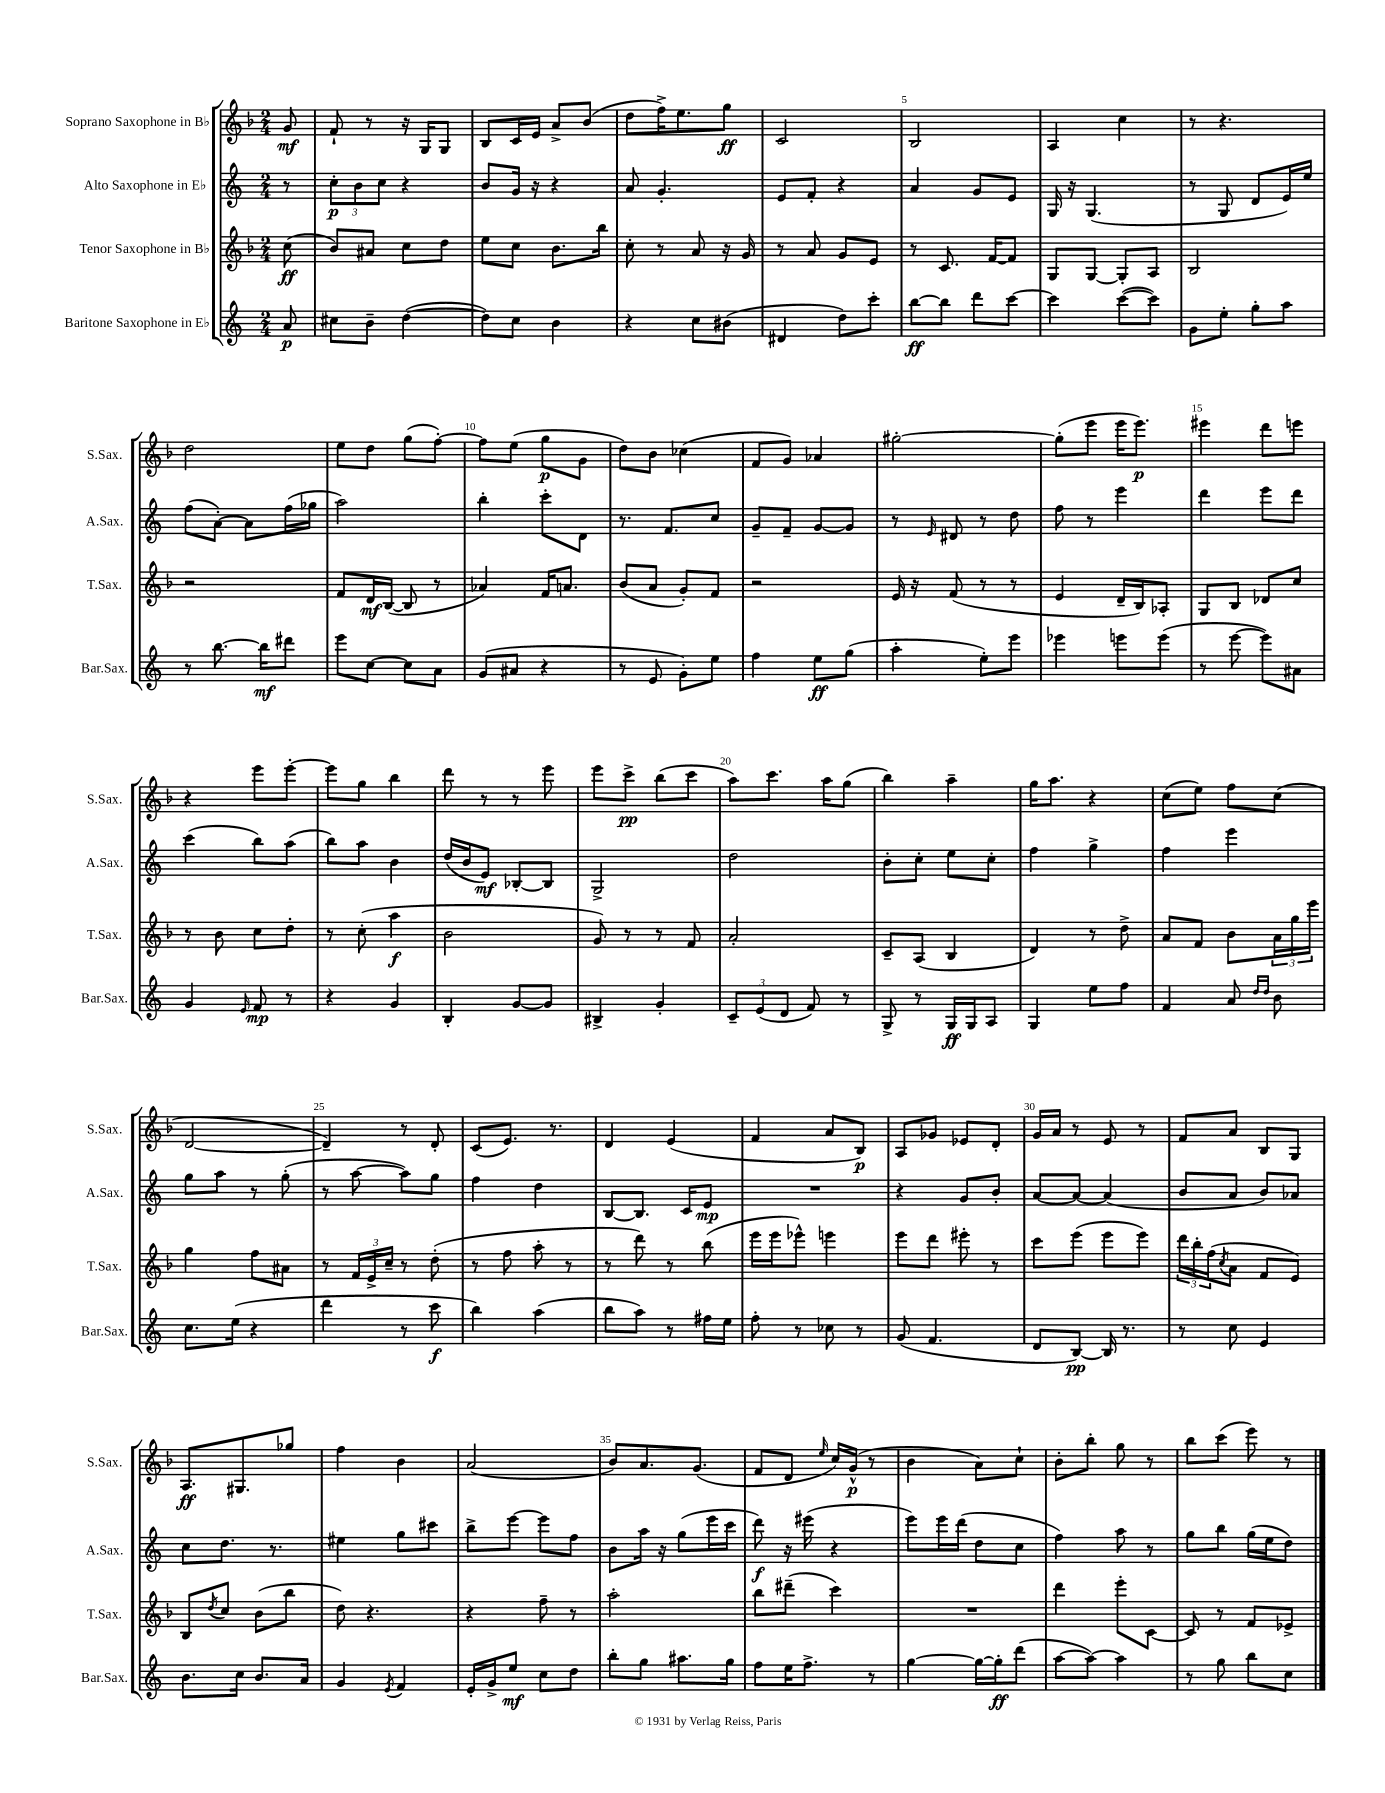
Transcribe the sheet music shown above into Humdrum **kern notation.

**kern	**dynam	**kern	**dynam	**kern	**dynam	**kern	**dynam
*part4	*part4	*part3	*part3	*part2	*part2	*part1	*part1
*staff4	*staff4	*staff3	*staff3	*staff2	*staff2	*staff1	*staff1
*I"Baritone Saxophone in E♭	*	*I"Tenor Saxophone in B♭	*	*I"Alto Saxophone in E♭	*	*I"Soprano Saxophone in B♭	*
*I'Bar.Sax.	*	*I'T.Sax.	*	*I'A.Sax.	*	*I'S.Sax.	*
*clefG2	*	*clefG2	*	*clefG2	*	*clefG2	*
*k[]	*	*k[b-]	*	*k[]	*	*k[b-]	*
*M2/4	*	*M2/4	*	*M2/4	*	*M2/4	*
=	=	=	=	=	=	=	=
8a/	p	(8cc\	ff	8r	.	8g/	mf
=1	=1	=1	=1	=1	=1	=1	=1
8cc#X\L	.	8b-/L)	.	12cc'\L	p	8f`/	.
.	.	.	.	12b\	.	.	.
8b~\J	.	8a#X/J	.	.	.	8r	.
.	.	.	.	12cc\J	.	.	.
([4dd\	.	8cc\L	.	4r	.	16r	.
.	.	.	.	.	.	16G/KL	.
.	.	8dd\J	.	.	.	8G/J	.
=2	=2	=2	=2	=2	=2	=2	=2
8dd\L])	.	8ee\L	.	8b/L	.	8B-/L	.
8cc\J	.	8cc\J	.	16g/Jk	.	16c/L	.
.	.	.	.	16r	.	16e/JJ	.
4b\	.	8.b-\L	.	4r	.	8a^/L	.
.	.	.	.	.	.	(8b-/J	.
.	.	16bb-\Jk	.	.	.	.	.
=3	=3	=3	=3	=3	=3	=3	=3
4r	.	8cc'\	.	8a/	.	8dd\L	.
.	.	8r	.	4.g'/	.	16ff^\K)	.
.	.	.	.	.	.	8.ee\	.
8cc\L	.	8a/	.	.	.	.	.
(8b#X\J	.	16r	.	.	.	8gg\J	ff
.	.	16g/	.	.	.	.	.
=4	=4	=4	=4	=4	=4	=4	=4
4d#X/	.	8r	.	8e/L	.	2c/	.
.	.	8a/	.	8f'/J	.	.	.
8dd\L)	.	8g/L	.	4r	.	.	.
8ccc'\J	.	8e/J	.	.	.	.	.
=5	=5	=5	=5	=5	=5	=5	=5
[8bb\L	ff	8r	.	4a/	.	2B-/	.
8bb\J]	.	8.c/	.	.	.	.	.
8ddd\L	.	.	.	8g/L	.	.	.
.	.	[16f/KL	.	.	.	.	.
[8ccc\J	.	8f/J]	.	8e/J	.	.	.
=6	=6	=6	=6	=6	=6	=6	=6
4ccc\]	.	8G/L	.	16G/	.	4A/	.
.	.	.	.	16r	.	.	.
.	.	[8G/J	.	(4.G/	.	.	.
([8ccc\L	.	8G'/L]	.	.	.	4cc\	.
8ccc\J])	.	8A/J	.	.	.	.	.
=7	=7	=7	=7	=7	=7	=7	=7
8g\L	.	2B-/	.	8r	.	8r	.
8ee'\J	.	.	.	8G/	.	4.r	.
8gg'\L	.	.	.	8d/L	.	.	.
8aa\J	.	.	.	16e/L)	.	.	.
.	.	.	.	16ee/JJ	.	.	.
!!LO:LB:g=z
=8	=8	=8	=8	=8	=8	=8	=8
8r	.	2r	.	(8ff\L	.	2dd\	.
[8.bb\	.	.	.	[8a'\J)	.	.	.
.	.	.	.	8a\L]	.	.	.
16bb\KL]	mf	.	.	.	.	.	.
8ddd#X\J	.	.	.	(16ff\L	.	.	.
.	.	.	.	16gg-X\JJ	.	.	.
=9	=9	=9	=9	=9	=9	=9	=9
8eee\L	.	8f/L	.	2aa\)	.	8ee\L	.
[8cc\J	.	16d/L	mf	.	.	8dd\J	.
.	.	([16B-/JJ	.	.	.	.	.
8cc\L]	.	8B-/]	.	.	.	(8gg\L	.
8a\J	.	8r	.	.	.	[8ff'\J)	.
=10	=10	=10	=10	=10	=10	=10	=10
(8g/L	.	4a-X/)	.	4bb'\	.	8ff\L]	.
8a#X/J	.	.	.	.	.	(8ee\J	.
4r	.	16f/KL	.	8ccc'\L	.	8gg\L	p
.	.	8.an/J	.	.	.	.	.
.	.	.	.	8d\J	.	8g\J	.
=11	=11	=11	=11	=11	=11	=11	=11
8r	.	(8b-/L	.	8.r	.	8dd\L)	.
8e/	.	8a/J	.	.	.	8b-\J	.
.	.	.	.	8.f/L	.	.	.
8g'\L)	.	8g'/L)	.	.	.	(4cc-X\	.
8ee\J	.	8f/J	.	8cc/J	.	.	.
=12	=12	=12	=12	=12	=12	=12	=12
4ff\	.	2r	.	8g~/L	.	8f/L	.
.	.	.	.	8f~/J	.	8g/J)	.
8ee\L	ff	.	.	[8g/L	.	4a-X/	.
(8gg\J	.	.	.	8g/J]	.	.	.
=13	=13	=13	=13	=13	=13	=13	=13
4aa'\	.	16e/	.	8r	.	[2gg#X'\	.
.	.	16r	.	.	.	.	.
.	.	.	.	16qqe/	.	.	.
.	.	(8f/	.	8d#X/	.	.	.
8ee'\L)	.	8r	.	8r	.	.	.
8eee\J	.	8r	.	8dd\	.	.	.
=14	=14	=14	=14	=14	=14	=14	=14
4eee-X\	.	4e/	.	8ff\	.	(8gg#'\L]	.
.	.	.	.	8r	.	8eee\J	.
8eeen\L	.	16d~/LL	.	4eee\	.	16eee\KL	.
.	.	16B-/J)	.	.	.	8.eee\J)	p
(8eee\J	.	8A-X'/J	.	.	.	.	.
=15	=15	=15	=15	=15	=15	=15	=15
8r	.	8G/L	.	4ddd\	.	4eee#X\	.
[8eee\	.	8B-/J	.	.	.	.	.
8eee\L])	.	8d-X/L	.	8eee\L	.	8ddd\L	.
8a#X\J	.	8cc/J	.	8ddd\J	.	8eeen\J	.
!!LO:LB:g=z
=16	=16	=16	=16	=16	=16	=16	=16
4g/	.	8r	.	(4ccc\	.	4r	.
.	.	8b-\	.	.	.	.	.
16qqe/	.	.	.	.	.	.	.
8f/	mp	8cc\L	.	8bb\L)	.	8eee\L	.
8r	.	8dd'\J	.	(8aa\J	.	[8eee'\J	.
=17	=17	=17	=17	=17	=17	=17	=17
4r	.	8r	.	8bb\L)	.	8eee\L]	.
.	.	(8cc'\	.	8aa\J	.	8gg\J	.
4g/	.	4aa\	f	4b\	.	4bb-\	.
=18	=18	=18	=18	=18	=18	=18	=18
4B'/	.	2b-\	.	(16dd/LL	.	8ddd\	.
.	.	.	.	16b/J	.	.	.
.	.	.	.	8e/J)	mf	8r	.
[8g/L	.	.	.	[8B-X'/L	.	8r	.
8g/J]	.	.	.	8B-/J]	.	8eee\	.
=19	=19	=19	=19	=19	=19	=19	=19
4B#X^/	.	8g/)	.	2G^/	.	8eee\L	.
.	.	8r	.	.	.	8ccc^\J	pp
4g'/	.	8r	.	.	.	(8bb-\L	.
.	.	8f/	.	.	.	8ccc\J	.
=20	=20	=20	=20	=20	=20	=20	=20
12c~/L	.	2a'/	.	2dd\	.	8aa\L)	.
(12e/	.	.	.	.	.	.	.
.	.	.	.	.	.	8.ccc\J	.
12d/J	.	.	.	.	.	.	.
8f/)	.	.	.	.	.	.	.
.	.	.	.	.	.	16aa\KL	.
8r	.	.	.	.	.	(8gg\J	.
=21	=21	=21	=21	=21	=21	=21	=21
8G^/	.	8c~/L	.	8b'\L	.	4bb-\)	.
8r	.	(8A/J	.	8cc'\J	.	.	.
16G/LL	ff	4B-/	.	8ee\L	.	4aa~\	.
16G/J	.	.	.	.	.	.	.
8A/J	.	.	.	8cc'\J	.	.	.
=22	=22	=22	=22	=22	=22	=22	=22
4G/	.	4d/)	.	4ff\	.	16gg\KL	.
.	.	.	.	.	.	8.aa\J	.
8ee\L	.	8r	.	4gg^\	.	4r	.
8ff\J	.	8dd^\	.	.	.	.	.
=23	=23	=23	=23	=23	=23	=23	=23
4f/	.	8a/L	.	4ff\	.	(8cc\L	.
.	.	8f/J	.	.	.	8ee\J)	.
8a/	.	8b-\L	.	4eee\	.	8ff\L	.
16qqdd/LL	.	.	.	.	.	.	.
16qqdd/JJ	.	.	.	.	.	.	.
8b\	.	24a\L	.	.	.	(8cc\J	.
.	.	24gg\	.	.	.	.	.
.	.	24eee\JJ	.	.	.	.	.
!!LO:LB:g=z
=24	=24	=24	=24	=24	=24	=24	=24
8.cc\L	.	4gg\	.	8gg\L	.	[2d/	.
.	.	.	.	8aa\J	.	.	.
(16ee\Jk	.	.	.	.	.	.	.
4r	.	8ff\L	.	8r	.	.	.
.	.	8a#X\J	.	(8gg'\	.	.	.
=25	=25	=25	=25	=25	=25	=25	=25
4ddd\	.	8r	.	8r	.	4d~/])	.
.	.	24f/LL	.	[8aa\	.	.	.
.	.	24e^/	.	.	.	.	.
.	.	24cc~/JJ	.	.	.	.	.
8r	.	8r	.	8aa\L])	.	8r	.
8ccc\	f	(8dd'\	.	8gg\J	.	8d'/	.
=26	=26	=26	=26	=26	=26	=26	=26
4bb\)	.	8r	.	4ff\	.	(8c/L	.
.	.	8ff\	.	.	.	8.e/J)	.
(4aa\	.	8aa'\	.	4dd\	.	.	.
.	.	.	.	.	.	8.r	.
.	.	8r	.	.	.	.	.
=27	=27	=27	=27	=27	=27	=27	=27
8bb\L	.	8r	.	[8B/L	.	4d/	.
8aa\J)	.	8ddd\)	.	8.B/J]	.	.	.
8r	.	8r	.	.	.	(4e/	.
.	.	.	.	16c/KL	.	.	.
16ff#X\LL	.	(8bb-\	.	8e/J	mp	.	.
16ee\JJ	.	.	.	.	.	.	.
=28	=28	=28	=28	=28	=28	=28	=28
8ff'\	.	16eee\LL	.	2r	.	4f/	.
.	.	16eee\J	.	.	.	.	.
8r	.	8eee-X^^\J)	.	.	.	.	.
8cc-X\	.	4eeen\	.	.	.	8a/L	.
8r	.	.	.	.	.	8B-/J)	p
=29	=29	=29	=29	=29	=29	=29	=29
(8g/	.	8eee\L	.	4r	.	8A/L	.
4.f/	.	8ddd\J	.	.	.	8g-X/J	.
.	.	8eee#X'\	.	8g/L	.	8e-X/L	.
.	.	8r	.	8b'/J	.	8d'/J	.
=30	=30	=30	=30	=30	=30	=30	=30
8d/L	.	8ccc\L	.	[8a/L	.	16g/LL	.
.	.	.	.	.	.	16a/JJ	.
[8B/J)	pp	(8eee\J	.	8a/J_	.	8r	.
16B/]	.	8eee\L	.	(4a/]	.	8e/	.
8.r	.	.	.	.	.	.	.
.	.	8eee\J)	.	.	.	8r	.
=31	=31	=31	=31	=31	=31	=31	=31
8r	.	24ddd\LL	.	8b/L	.	8f/L	.
.	.	24bb-'\	.	.	.	.	.
.	.	(24ff\J	.	.	.	.	.
.	.	8qcc/	.	.	.	.	.
8cc\	.	8a\J	.	8a/J	.	8a/J	.
4e/	.	8f/L	.	8b/L)	.	8B-/L	.
.	.	8e/J)	.	8a-X/J	.	8G/J	.
!!LO:LB:g=z
=32	=32	=32	=32	=32	=32	=32	=32
8.b\L	.	8B-/L	.	8cc\L	.	8.A/L	ff
.	.	8qdd/	.	.	.	.	.
.	.	8cc/J	.	8.dd\J	.	.	.
16cc\Jk	.	.	.	.	.	8.G#X/	.
8.b/L	.	(8b-\L	.	.	.	.	.
.	.	.	.	8.r	.	.	.
.	.	8bb-\J	.	.	.	8gg-X/J	.
16a/Jk	.	.	.	.	.	.	.
=33	=33	=33	=33	=33	=33	=33	=33
4g/	.	8dd\)	.	4ee#X\	.	4ff\	.
.	.	4.r	.	.	.	.	.
8qe/	.	.	.	.	.	.	.
4f/	.	.	.	8gg\L	.	4b-\	.
.	.	.	.	8ccc#X\J	.	.	.
=34	=34	=34	=34	=34	=34	=34	=34
16e'/LL	.	4r	.	8bb^\L	.	(2a/	.
16g^/J	.	.	.	.	.	.	.
8ee/J	mf	.	.	[8eee\J	.	.	.
8cc\L	.	8ff~\	.	8eee\L]	.	.	.
8dd\J	.	8r	.	8ff\J	.	.	.
=35	=35	=35	=35	=35	=35	=35	=35
8bb'\L	.	2aa'\	.	8b\L	.	8b-/L)	.
8gg\J	.	.	.	16aa\Jk	.	8.a/	.
.	.	.	.	16r	.	.	.
8.aa#X\L	.	.	.	(8gg\L	.	.	.
.	.	.	.	.	.	(8.g/J	.
.	.	.	.	16eee\L	.	.	.
16gg\Jk	.	.	.	16ccc\JJ	.	.	.
=36	=36	=36	=36	=36	=36	=36	=36
8ff\L	.	8bb-\L	.	8ddd\)	f	8f/L	.
16ee\K	.	(8ddd#X~\J	.	16r	.	8d/J	.
8.ff^\J	.	.	.	(16eee#X\	.	.	.
.	.	.	.	.	.	16qqee/	.
.	.	4ccc\)	.	4r	.	16cc/LL)	.
.	.	.	.	.	.	(16g^^/JJ	p
8r	.	.	.	.	.	8r	.
=37	=37	=37	=37	=37	=37	=37	=37
[4gg\	.	2r	.	8eee\L)	.	4b-\	.
.	.	.	.	16eee\L	.	.	.
.	.	.	.	(16ddd\JJ	.	.	.
16gg\LL_	.	.	.	8dd\L	.	8a\L)	.
16gg'\J]	ff	.	.	.	.	.	.
(8ddd\J	.	.	.	8cc\J	.	8cc`\J	.
=38	=38	=38	=38	=38	=38	=38	=38
[8aa\L	.	4ddd\	.	4ff\)	.	8b-'\L	.
8aa\J_)	.	.	.	.	.	8bb-'\J	.
4aa\]	.	8eee'\L	.	8aa\	.	8gg\	.
.	.	[8c\J	.	8r	.	8r	.
=39	=39	=39	=39	=39	=39	=39	=39
8r	.	8c/]	.	8gg\L	.	8bb-\L	.
8gg\	.	8r	.	8bb\J	.	(8ccc\J	.
8bb\L	.	8f/L	.	(16gg\LL	.	8eee\)	.
.	.	.	.	16ee\J	.	.	.
8cc\J	.	8e-X^/J	.	8dd\J)	.	8r	.
==	==	==	==	==	==	==	==
*-	*-	*-	*-	*-	*-	*-	*-
